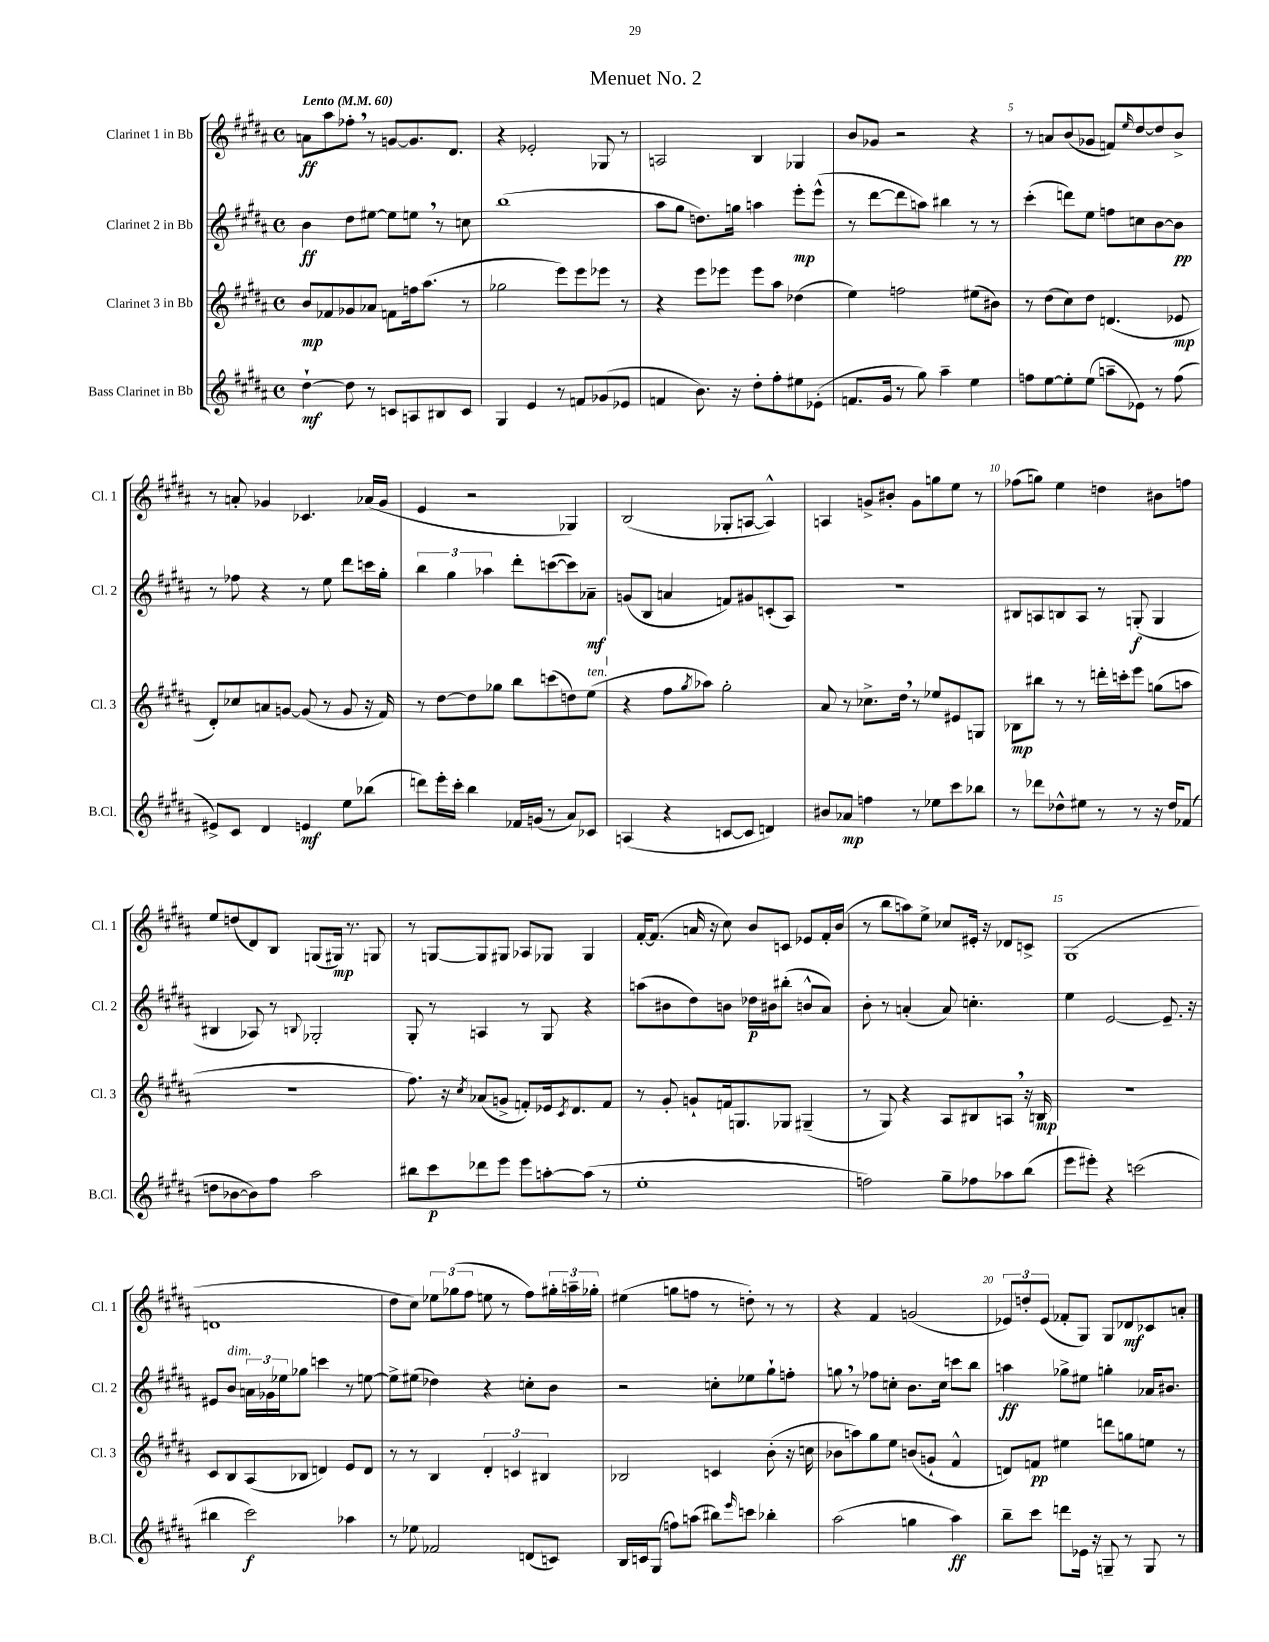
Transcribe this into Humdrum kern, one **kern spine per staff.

**kern	**dynam	**kern	**dynam	**kern	**dynam	**kern	**dynam
*part4	*part4	*part3	*part3	*part2	*part2	*part1	*part1
*staff4	*staff4	*staff3	*staff3	*staff2	*staff2	*staff1	*staff1
*I"Bass Clarinet in Bb	*	*I"Clarinet 3 in Bb	*	*I"Clarinet 2 in Bb	*	*I"Clarinet 1 in Bb	*
*I'B.Cl.	*	*I'Cl. 3	*	*I'Cl. 2	*	*I'Cl. 1	*
*clefG2	*	*clefG2	*	*clefG2	*	*clefG2	*
*k[f#c#g#d#a#]	*	*k[f#c#g#d#a#]	*	*k[f#c#g#d#a#]	*	*k[f#c#g#d#a#]	*
*M4/4	*	*M4/4	*	*M4/4	*	*M4/4	*
*met(c)	*	*met(c)	*	*met(c)	*	*met(c)	*
*MM60	*	*MM60	*	*MM60	*	*MM60	*
=1	=1	=1	=1	=1	=1	=1	=1
!	!	!	!	!	!	!LO:TX:a:B:t=Lento	!
[4dd#`\	mf	8b/L	mp	4b\	ff	8an\L	ff
.	.	8f-X/	.	.	.	8aa#\	.
8dd#\]	.	8g-X/	.	8dd#\L	.	8ff-X',\J	.
8r	.	8a-X/J	.	[8ee#X\J	.	8r	.
8cn/L	.	8fn\L	.	8ee#\L]	.	[8gn/L	.
8An/	.	16ffn\k	.	8een,\J	.	8.g/]	.
.	.	(8.aa#\J	.	.	.	.	.
8B#X/	.	.	.	8r	.	.	.
.	.	.	.	.	.	8.d#/J	.
8c/J	.	8r	.	8ccn\	.	.	.
=2	=2	=2	=2	=2	=2	=2	=2
4G#/	.	2gg-X\	.	(1bb	.	4r	.
4e/	.	.	.	.	.	2e-X'/	.
8r	.	8eee\L)	.	.	.	.	.
8fn/L	.	8eee\	.	.	.	.	.
(8g-X/	.	8eee-X\J	.	.	.	8G-X/	.
8e-X/J	.	8r	.	.	.	8r	.
=3	=3	=3	=3	=3	=3	=3	=3
4fn/	.	4r	.	8aa#\L	.	2An/	.
.	.	.	.	8gg#\J	.	.	.
8.b\)	.	8eee\L	.	8.ddn\L)	.	.	.
.	.	8eee-X\J	.	.	.	.	.
16r	.	.	.	16ggn\Jk	.	.	.
8dd#'\L	.	8eee-\L	.	4aan\	.	4B/	.
8ff#'\	.	8aa#\J	.	.	.	.	.
8ee#X\	.	(4dd-X\	.	8eee'\L	mp	4G-X/	.
(8e-X'\J	.	.	.	(8eee^^\J	.	.	.
=4	=4	=4	=4	=4	=4	=4	=4
8.fn/L	.	4ee\)	.	8r	.	8b/L	.
.	.	.	.	[8ddd#\L	.	8g-X/J	.
16g#/Jk	.	.	.	.	.	.	.
8r	.	2ffn\	.	8ddd#\]	.	2r	.
8gg#\)	.	.	.	8aan\J)	.	.	.
4aa#~\	.	.	.	4bb#X\	.	.	.
4ee\	.	(8ee#X\L	.	8r	.	4r	.
.	.	8b#X\J)	.	8r	.	.	.
=5	=5	=5	=5	=5	=5	=5	=5
8ffn\L	.	8r	.	(4ccc#'\	.	8r	.
[8ee\	.	(8dd#\L	.	.	.	8an/L	.
8ee'\]	.	8cc#\)	.	8dddn\L)	.	(8b/	.
(8ee\J	.	8dd#\J	.	8ee\J	.	8g-X/J	.
8aan~\L	.	(4.dn/	.	8ffn\L	.	8fn/L)	.
.	.	.	.	.	.	16qqee/	.
8e-X\J)	.	.	.	8ccn\	.	[8dd#/	.
8r	.	.	.	[8b\	.	8dd#/]	.
(8ff\	.	8e-X/	mp	8b\J]	pp	8b^/J	.
!!LO:LB:g=z
=6	=6	=6	=6	=6	=6	=6	=6
8e#X^/L)	.	8d#'/L)	.	8r	.	8r	.
8c#/J	.	8cc-X/	.	8ff-X\	.	8an'/	.
4d#/	.	8an/	.	4r	.	4g-X/	.
.	.	[8gn/J	.	.	.	.	.
4en/	mf	(8g/]	.	8r	.	4.c-X/	.
.	.	8r	.	8ee\	.	.	.
8ee\L	.	8g/	.	8ddd#\L	.	.	.
(8bb-X\J	.	16r	.	16cccn\L	.	(16a-X/LL	.
.	.	16f#/)	.	16gg#'\JJ	.	16g-/JJ	.
=7	=7	=7	=7	=7	=7	=7	=7
8dddn\L)	.	8r	.	6bb\	.	4e/	.
16eee'\L	.	[8dd#\L	.	.	.	.	.
.	.	.	.	6gg#\	.	.	.
16ccc#'\JJ	.	.	.	.	.	.	.
4bb\	.	8dd#\]	.	.	.	2r	.
.	.	.	.	6aa-X\	.	.	.
.	.	8gg-X\J	.	.	.	.	.
16f-X/LL	.	8bb\L	.	8ddd#'\L	.	.	.
(16gn/JJ	.	.	.	.	.	.	.
8r	.	(8cccn\	.	([8cccn\	.	.	.
8a#/L)	.	8ddn\)	.	8ccc\])	.	4G-X/)	.
!	!	!LO:TX:a:i:t=ten.	!	!	!	!	!
8c-X/J	.	(8ee\J	.	8a-X~\J	mf	.	.
=8	=8	=8	=8	=8	=8	=8	=8
(4An/	.	4r	.	(8gn/L	.	(2B/	.
.	.	.	.	8B/J	.	.	.
4r	.	8ff#\L	.	4an/	.	.	.
.	.	8qgg#/	.	.	.	.	.
.	.	8aa-X\J)	.	.	.	.	.
[8cn/L	.	2gg#'\	.	8fn/L)	.	8G-X'/L	.
8c/J]	.	.	.	8g#X/	.	[8An/J	.
4dn/)	.	.	.	(8cn'/	.	4A^^/])	.
.	.	.	.	8A#/J)	.	.	.
=9	=9	=9	=9	=9	=9	=9	=9
8b#X/L	.	8a#/	.	1r	.	4An/	.
8a-X/J	mp	8r	.	.	.	.	.
4ffn\	.	8.cc-X^\L	.	.	.	8gn^/L	.
.	.	.	.	.	.	8b#X'/J	.
.	.	16dd#,\Jk	.	.	.	.	.
8r	.	8r	.	.	.	8g\L	.
8ee-X\L	.	8ee-X/L	.	.	.	8ggn\	.
8ccc#\	.	8e#X/	.	.	.	8ee\J	.
8bb-X\J	.	8Gn/J	.	.	.	8r	.
=10	=10	=10	=10	=10	=10	=10	=10
8r	.	8B-X\L	mp	8B#X/L	.	(8ff-X\L	.
8ddd-X\L	.	8bb#X\J	.	8An/	.	8ggn\J)	.
8dd-X^^\	.	8r	.	8Bn/	.	4ee\	.
8ee#X\J	.	8r	.	8A/J	.	.	.
8r	.	16dddn'\LL	.	8r	.	4ddn\	.
.	.	16cccn'\J	.	.	.	.	.
8r	.	8eee\J	.	(8Gn'/	f	.	.
16r	.	(8ggn\L	.	4G/	.	8b#X\L	.
16dd-/KL	.	.	.	.	.	.	.
(8f-X/J	.	8aan\J	.	.	.	8ffn\J	.
!!LO:LB:g=z
=11	=11	=11	=11	=11	=11	=11	=11
8ddn\L	.	1r	.	4B#X/	.	8ee/L	.
[8b-X\	.	.	.	.	.	(8ddn/	.
8b-\])	.	.	.	8A-X/)	.	8d#/)	.
8ff#\J	.	.	.	8r	.	8B/J	.
.	.	.	.	8qqBn/	.	.	.
2aa#\	.	.	.	2G-X'/	.	(8Gn/L	.
.	.	.	.	.	.	16G#X/Jk)	mp
.	.	.	.	.	.	8.r	.
.	.	.	.	.	.	8Gn/	.
=12	=12	=12	=12	=12	=12	=12	=12
8bb#X\L	.	8.ff#\)	.	8G#'/	.	8r	.
8ccc#\	p	.	.	8r	.	[8Gn/L	.
.	.	16r	.	.	.	.	.
.	.	8qcc#/	.	.	.	.	.
8ddd-X\	.	(8a-X/L	.	4An/	.	8G/]	.
8eee\J	.	8gn^/J	.	.	.	8G#X/J	.
8eee\L	.	8fn'/L)	.	8r	.	8A-X/L	.
[8aan'\	.	16e-X/k	.	8G#/	.	8G-X/J	.
.	.	8qc#/	.	.	.	.	.
.	.	8.d#/	.	.	.	.	.
(8aa\J]	.	.	.	4r	.	4G-/	.
8r	.	8f/J	.	.	.	.	.
=13	=13	=13	=13	=13	=13	=13	=13
1ee'	.	8r	.	(8aan\L	.	[16f#'/KL	.
.	.	.	.	.	.	(8.f#/J]	.
.	.	8g#'/	.	8b#X\	.	.	.
.	.	8gn`/L	.	8dd#\)	.	16an/	.
.	.	.	.	.	.	16r	.
.	.	16fn/k	.	8bn\J	.	8cc#\)	.
.	.	8.Gn/	.	.	.	.	.
.	.	.	.	16dd-X\LL	p	8b/L	.
.	.	.	.	16b#X\J	.	.	.
.	.	8G-X/J	.	(8bb#X'\J	.	8cn/J	.
.	.	(4G#X~/	.	8bn^^/L	.	8e-X/L	.
.	.	.	.	8a#/J)	.	16f#'/L	.
.	.	.	.	.	.	(16b/JJ	.
=14	=14	=14	=14	=14	=14	=14	=14
2ffn\)	.	8r	.	8b'\	.	8r	.
.	.	8G#/)	.	8r	.	8bb\L	.
.	.	4r	.	(4an'/	.	8aan\)	.
.	.	.	.	.	.	8ee^\J	.
8gg#~\L	.	8A#/L	.	8a/)	.	8cc-X/L	.
8ff-X\	.	8B#X/	.	4.ccn'\	.	16e#X'/Jk	.
.	.	.	.	.	.	16r	.
8aa-X\	.	8An,/J	.	.	.	8d-X/L	.
(8bb\J	.	16r	.	.	.	8cn^/J	.
.	.	16Bn/	mp	.	.	.	.
=15	=15	=15	=15	=15	=15	=15	=15
8eee\L	.	1r	.	4ee\	.	(1G#	.
8eee#X'\J)	.	.	.	.	.	.	.
4r	.	.	.	[2e/	.	.	.
(2cccn\	.	.	.	.	.	.	.
.	.	.	.	8.e~/]	.	.	.
.	.	.	.	16r	.	.	.
!!LO:LB:g=z
=16	=16	=16	=16	=16	=16	=16	=16
4bb#X\	.	8c#/L	.	8e#X/L	.	1dn	.
!	!	!	!	!LO:TX:a:i:t=dim.	!	!	!
.	.	8B/	.	8b/J	.	.	.
2ccc#\)	f	(8A#/	.	24an\LL	.	.	.
.	.	.	.	24g-X\	.	.	.
.	.	.	.	24ee-X\J	.	.	.
.	.	8B-X/J	.	8gg-X\J	.	.	.
.	.	4dn/)	.	4cccn\	.	.	.
4aa-X\	.	8e/L	.	8r	.	.	.
.	.	8d/J	.	[8een\	.	.	.
=17	=17	=17	=17	=17	=17	=17	=17
8r	.	8r	.	8ee^\L]	.	8dd#\L	.
8ee-X\	.	8r	.	(8ee#X\J	.	8cc#\J)	.
2f-X/	.	4B/	.	4dd-X\)	.	12ee-X\L	.
.	.	.	.	.	.	(12gg-X\	.
.	.	.	.	.	.	12ff#\J	.
.	.	6d#'/	.	4r	.	8een\	.
.	.	.	.	.	.	8r	.
.	.	6cn/	.	.	.	.	.
(8dn/L	.	.	.	8ccn'\L	.	8ff#\L)	.
.	.	6B#X/	.	.	.	.	.
8cn/J)	.	.	.	8b\J	.	24gg#X'\L	.
.	.	.	.	.	.	24aan~\	.
.	.	.	.	.	.	24gg-X'\JJ	.
=18	=18	=18	=18	=18	=18	=18	=18
16B/LL	.	2B-X/	.	2r	.	(4ee#X\	.
16cn/J	.	.	.	.	.	.	.
(8G#/J	.	.	.	.	.	.	.
8ffn\L)	.	.	.	.	.	8ggn\L	.
(8aan\J	.	.	.	.	.	8ffn\J	.
8bb#X\L)	.	4cn/	.	8ccn'\L	.	8r	.
16qqeee/	.	.	.	.	.	.	.
8cccn\J	.	.	.	8ee-X\	.	8ddn'\)	.
4bb-X'\	.	(8b'\	.	8gg#`\	.	8r	.
.	.	16r	.	8ffn'\J	.	8r	.
.	.	16ccn\	.	.	.	.	.
=19	=19	=19	=19	=19	=19	=19	=19
(2aa#\	.	8b-X\L	.	8ggn,\	.	4r	.
.	.	8aan\)	.	8r	.	.	.
.	.	8gg#\	.	8ff-X\L	.	4f#/	.
.	.	8ee\J	.	8ccn'\J	.	.	.
4ggn\	.	(8bn/L	.	8.b\L	.	(2gn/	.
.	.	8gn`/J	.	.	.	.	.
.	.	.	.	16cc\Jk	.	.	.
4aa#\)	ff	4f#^^/	.	8cccn\L	.	.	.
.	.	.	.	8bb\J	.	.	.
=20	=20	=20	=20	=20	=20	=20	=20
8bb~\L	.	8dn/L)	.	4aan\	ff	12e-X/L)	.
.	.	.	.	.	.	12ddn'/	.
8ccc#\J	.	8fn/J	pp	.	.	.	.
.	.	.	.	.	.	(12e-/J	.
8dddn\L	.	4ee#X\	.	8gg-X^\L	.	8f-X'/L	.
16e-X\Jk	.	.	.	8ee#X\J	.	8G#/J)	.
16r	.	.	.	.	.	.	.
8Gn~/	.	8dddn\L	.	4ggn'\	.	8G#/L	.
8r	.	8ggn\	.	.	.	8d-X/	mf
8G/	.	8een\J	.	16a-X/KL	.	8c-X/	.
.	.	.	.	8.b#X/J	.	.	.
8r	.	8r	.	.	.	8an'/J	.
==	==	==	==	==	==	==	==
*-	*-	*-	*-	*-	*-	*-	*-
